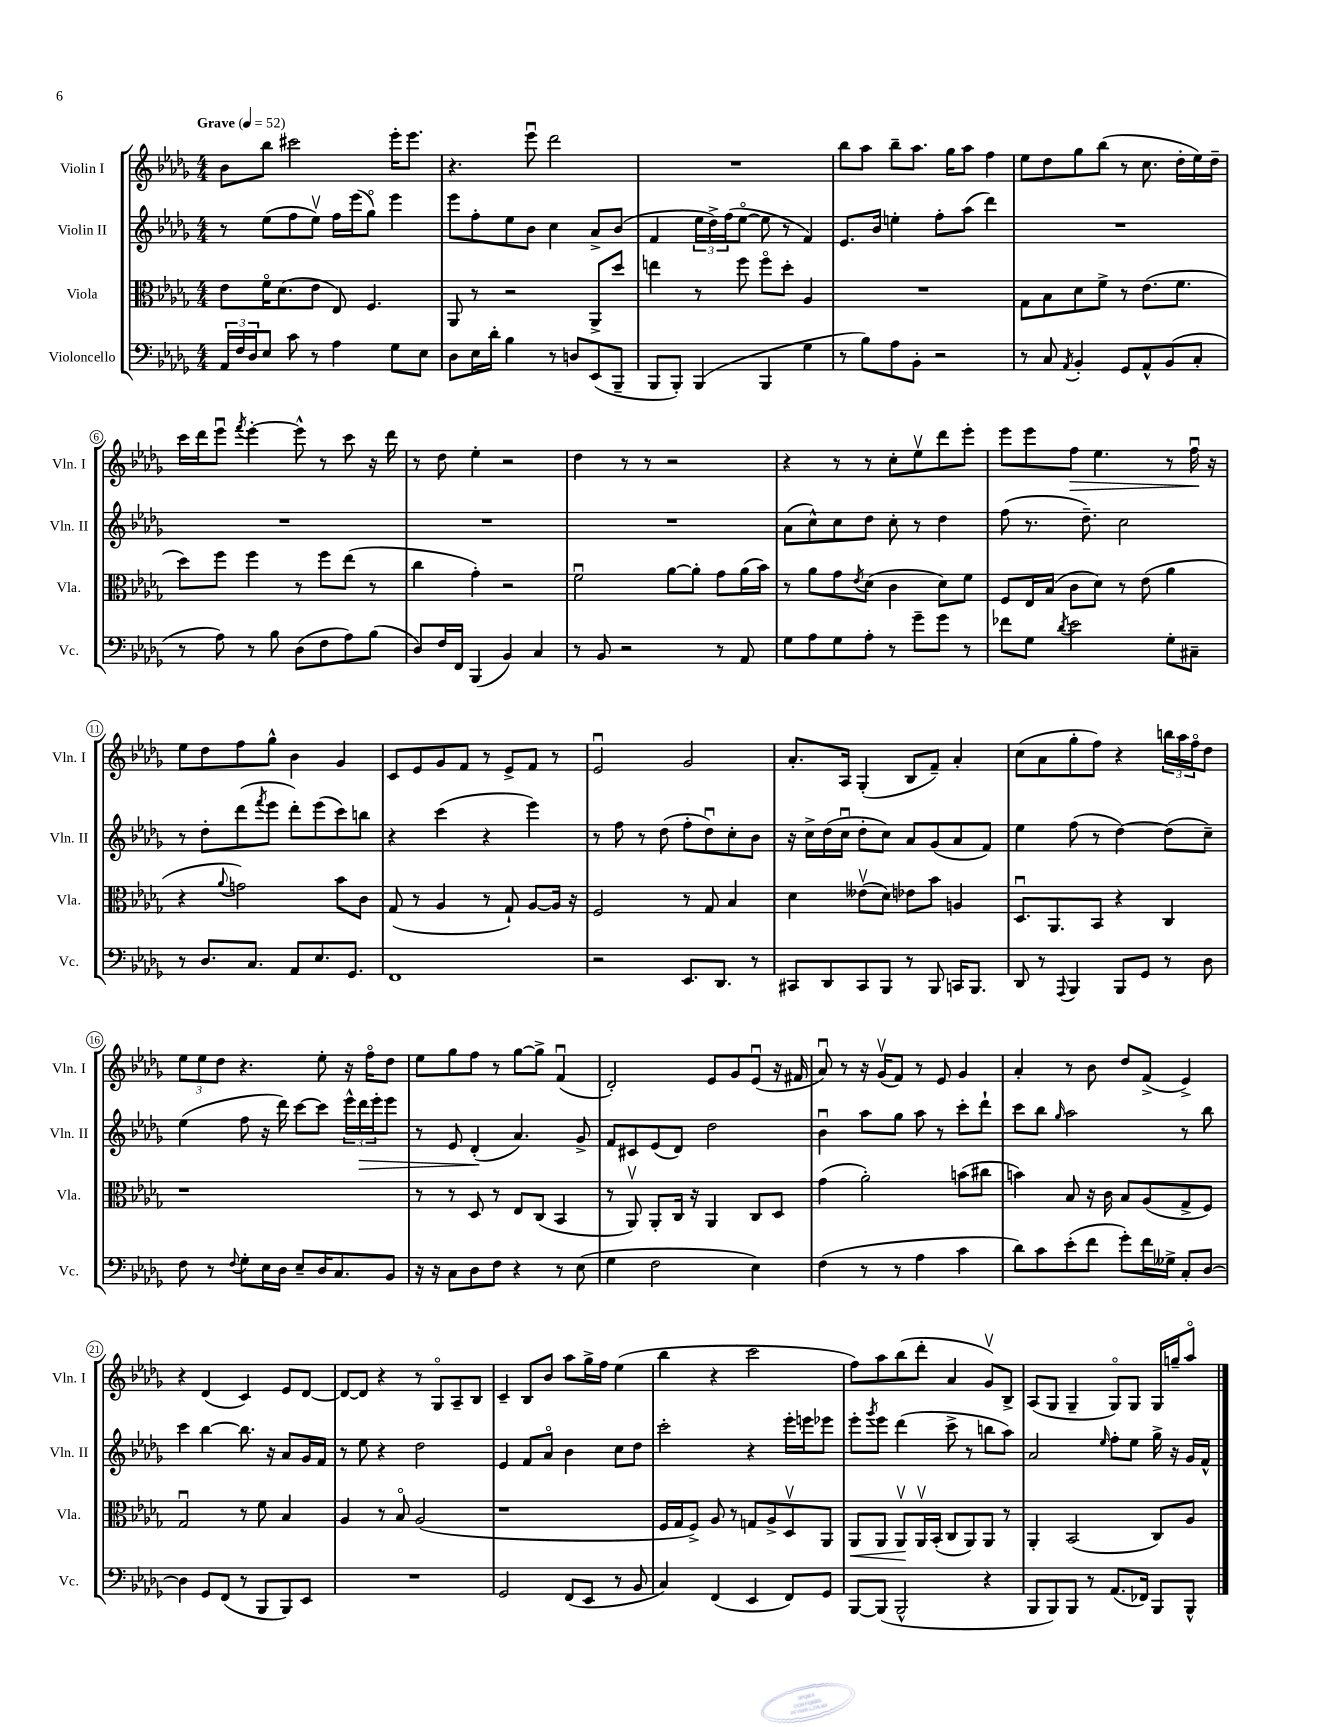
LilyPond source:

<<
\new StaffGroup <<
\new Staff = "s0" \with { instrumentName = "Violin I" shortInstrumentName = "Vln. I" } {
    \clef treble \key des \major \numericTimeSignature \time 4/4 \tempo "Grave" 4 = 52
    bes'8 bes''8 cis'''2 ees'''16-. ees'''8. |
    r4. ees'''8\downbow des'''2 |
    R1 |
    bes''8 aes''8 bes''8-- aes''8. ges''16 aes''8 f''4 |
    ees''8 des''8 ges''8 bes''8( r8 c''8. des''16-. ees''16) des''16-- |
    c'''16 des'''16 ees'''8\downbow \acciaccatura { f'''8 } ees'''4~-. ees'''8-^ r8 c'''8 r16 des'''16 |
    r8 des''8 ees''4-. r2 |
    des''4 r8 r8 r2 |
    r4 r8 r8 c''8-. ees''8\upbow des'''8 ees'''8-. |
    ees'''8 ees'''8 f''8\> ees''4. r8 f''16\downbow\! r16 |
    ees''8 des''8 f''8 ges''8-^ bes'4 ges'4 |
    c'8 ees'8 ges'8 f'8 r8 ees'8-> f'8 r8 |
    ees'2\downbow ges'2 |
    aes'8.-. aes16 ges4-.( bes8 f'8--) aes'4-. |
    c''8( aes'8 ges''8-. f''8) r4 \tuplet 3/2 { b''16 aes''16 f''16\flageolet } des''8 |
    \tuplet 3/2 { ees''8 ees''8 des''8 } r4. ees''8-. r16 f''16\flageolet des''8 |
    ees''8 ges''8 f''8 r8 ges''8~ ges''8-> f'4\downbow( |
    des'2-.) ees'8 ges'8 ees'8\downbow( r16 fis'16 |
    aes'8\downbow) r8 r16 ges'16\upbow( f'8) r8 ees'8 ges'4 |
    aes'4-. r8 bes'8 des''8 f'8->( ees'4->) |
    r4 des'4( c'4) ees'8 des'8~ |
    des'8~ des'8 r4 r8 ges8\flageolet aes8-- bes8 |
    c'4-- bes8 bes'8 aes''8 ges''16-> f''16 ees''4( |
    bes''4 r4 c'''2 |
    f''8) aes''8 bes''8( des'''8-. aes'4 ges'8\upbow) bes8-> |
    aes8( ges8 ges4-- ges8\flageolet) ges8 ges16 g''16-- aes''8\flageolet \bar "|." |
}
\new Staff = "s1" \with { instrumentName = "Violin II" shortInstrumentName = "Vln. II" } {
    \clef treble \key des \major \numericTimeSignature \time 4/4
    r8 ees''8( f''8 ees''8\upbow) f''16 ees'''16( ges''8\flageolet) ees'''4 |
    ees'''8 f''8-. ees''8 bes'8 c''4 aes'8-> bes'8( |
    f'4 \tuplet 3/2 { ees''16 des''16->) f''16( } ees''8~\flageolet ees''8 r8 f'4) |
    ees'8. bes'16 e''4-. f''8-. aes''8( des'''4) |
    R1 |
    R1 |
    R1 |
    R1 |
    aes'8( c''8-^) c''8 des''8 c''8-. r8 des''4 |
    f''8( r8. des''8.--) c''2 |
    r8 des''8-. des'''8( \acciaccatura { f'''8 } ees'''8 des'''8-.) ees'''8( c'''8) b''8 |
    r4 c'''4( r4 ees'''4) |
    r8 f''8 r8 des''8( f''8-. des''8\downbow) c''8-. bes'8 |
    r16 c''16-> des''16( c''16\downbow des''8-. c''8) aes'8 ges'8( aes'8 f'8) |
    ees''4 f''8( r8 des''4~) des''8( c''8--) |
    ees''4( f''8 r16 des'''16) c'''8~ c'''8 \tuplet 3/2 { ees'''16-^ des'''16\> ees'''16-. } ees'''8 |
    r8 ees'8 des'4-.\!( aes'4.) ges'8-> |
    f'8 cis'8 ees'8( des'8) des''2 |
    bes'4\downbow aes''8 ges''8 aes''8 r8 c'''8-. des'''8-! |
    c'''8 bes''8 \grace { ges''16 } aes''2 r8 bes''8 |
    c'''4 bes''4~ bes''8. r16 aes'8 ges'16 f'16 |
    r8 ees''8 r4 des''2 |
    ees'4 f'8 aes'8\flageolet bes'4 c''8 des''8 |
    c'''2-. r4 ees'''16-. e'''16 ees'''8 |
    ees'''8-. \acciaccatura { ges'''8 } ees'''8 des'''4( c'''8-> r8 b''8 aes''8) |
    aes'2 \grace { ees''16 } f''8-. ees''8 ges''16-> r16 ges'16 f'16-^ \bar "|." |
}
\new Staff = "s2" \with { instrumentName = "Viola" shortInstrumentName = "Vla." } {
    \clef alto \key des \major \numericTimeSignature \time 4/4
    ees'8 f'16\flageolet des'8.( ees'8 ees8) f4. |
    aes,8 r8 r2 aes,8-> des''8 |
    e''4 r8 f''8 f''8\flageolet des''8-. aes4 |
    R1 |
    ges8 bes8 des'8 f'8-> r8 ees'8.( f'8. |
    des''8) f''8 f''4 r8 f''8 ees''8( r8 |
    c''4 ges'4-.) r2 |
    f'2\downbow aes'8~ aes'8-. ges'8 aes'16( bes'16) |
    r8 aes'8 ges'8 \acciaccatura { ees'8 } des'8( c'4 des'8) f'8 |
    f8 ees16 bes16( c'8 des'8) r8 ees'8( aes'4 |
    r4 \appoggiatura { aes'8 } g'2) bes'8 c'8 |
    ges8( r8 aes4 r8 ges8-!) aes8~ aes16 r16 |
    f2 r8 ges8 bes4 |
    des'4 eeses'8\upbow( des'8) ees'8 bes'8 a4 |
    des8.\downbow aes,8. bes,8 r4 c4 |
    r1 |
    r8 r8 des8 r8 ees8 c8( bes,4 |
    r8 aes,8\upbow) aes,8-. c16 r16 aes,4 c8 des8 |
    ges'4( aes'2-.) b'8( cis''8 |
    b'4) bes8 r16 c'16 bes8 aes8( ges8-> f8) |
    ges2\downbow r8 f'8 bes4 |
    aes4 r8 bes8\flageolet aes2( |
    r1 |
    f16 ges16 f8->) aes8 r8 g8 aes8-> des8\upbow aes,8 |
    aes,8\< aes,8 aes,8\upbow\! aes,16\upbow bes,16-.( c8 aes,8) aes,8 r8 |
    aes,4-. bes,2( c8) aes8 \bar "|." |
}
\new Staff = "s3" \with { instrumentName = "Violoncello" shortInstrumentName = "Vc." } {
    \clef bass \key des \major \numericTimeSignature \time 4/4
    \tuplet 3/2 { aes,16 f16 des16 } ees8 c'8 r8 aes4 ges8 ees8 |
    des8 ees16 des'16-. bes4 r8 d8 ees,8( bes,,8-- |
    bes,,8 bes,,8-.) bes,,4( bes,,4 ges4 |
    r8 bes8) aes8 bes,8-. r2 |
    r8 c8 \acciaccatura { aes,8 } bes,4-. ges,8 aes,8-^ bes,8( c8-. |
    r8 aes8) r8 bes8 des8( f8 aes8) bes8( |
    des8) f16 f,16 bes,,4( bes,4) c4 |
    r8 bes,8 r2 r8 aes,8 |
    ges8 aes8 ges8 aes8-. r8 ges'8-- ges'8 r8 |
    fes'8 ges8 \acciaccatura { des'8 } ees'2 ges8-. cis8-- |
    r8 des8. c8. aes,8 ees8. ges,8. |
    f,1 |
    r2 ees,8. des,8. r8 |
    cis,8 des,8 cis,8 bes,,8 r8 bes,,8 c,16 bes,,8. |
    des,8 r8 \appoggiatura { aes,,8 } bes,,4 bes,,8 ges,8 r8 des8 |
    f8 r8 \appoggiatura { f8 } ges8-. ees16 des16 ees8-- des16 c8. bes,8 |
    r16 r16 c8 des8 f8 r4 r8 ees8( |
    ges4 f2 ees4) |
    f4( r8 r8 aes4 c'4 |
    des'8) c'8 ees'8-.( f'8 ges'8-.) f'16 geses16-> c8-. des8~ |
    des4 ges,8 f,8( r8 bes,,8 bes,,8) ees,8 |
    R1 |
    ges,2 f,8( ees,8 r8 bes,8 |
    c4) f,4( ees,4 f,8) ges,8 |
    bes,,8~ bes,,8( bes,,2-^ r4 |
    bes,,8 bes,,8) bes,,8 r8 aes,8.( fes,16) bes,,8 bes,,8-^ \bar "|." |
}
>>
>>
\layout { \context { \Score \override BarNumber.stencil = #(make-stencil-circler 0.1 0.3 ly:text-interface::print) } }
